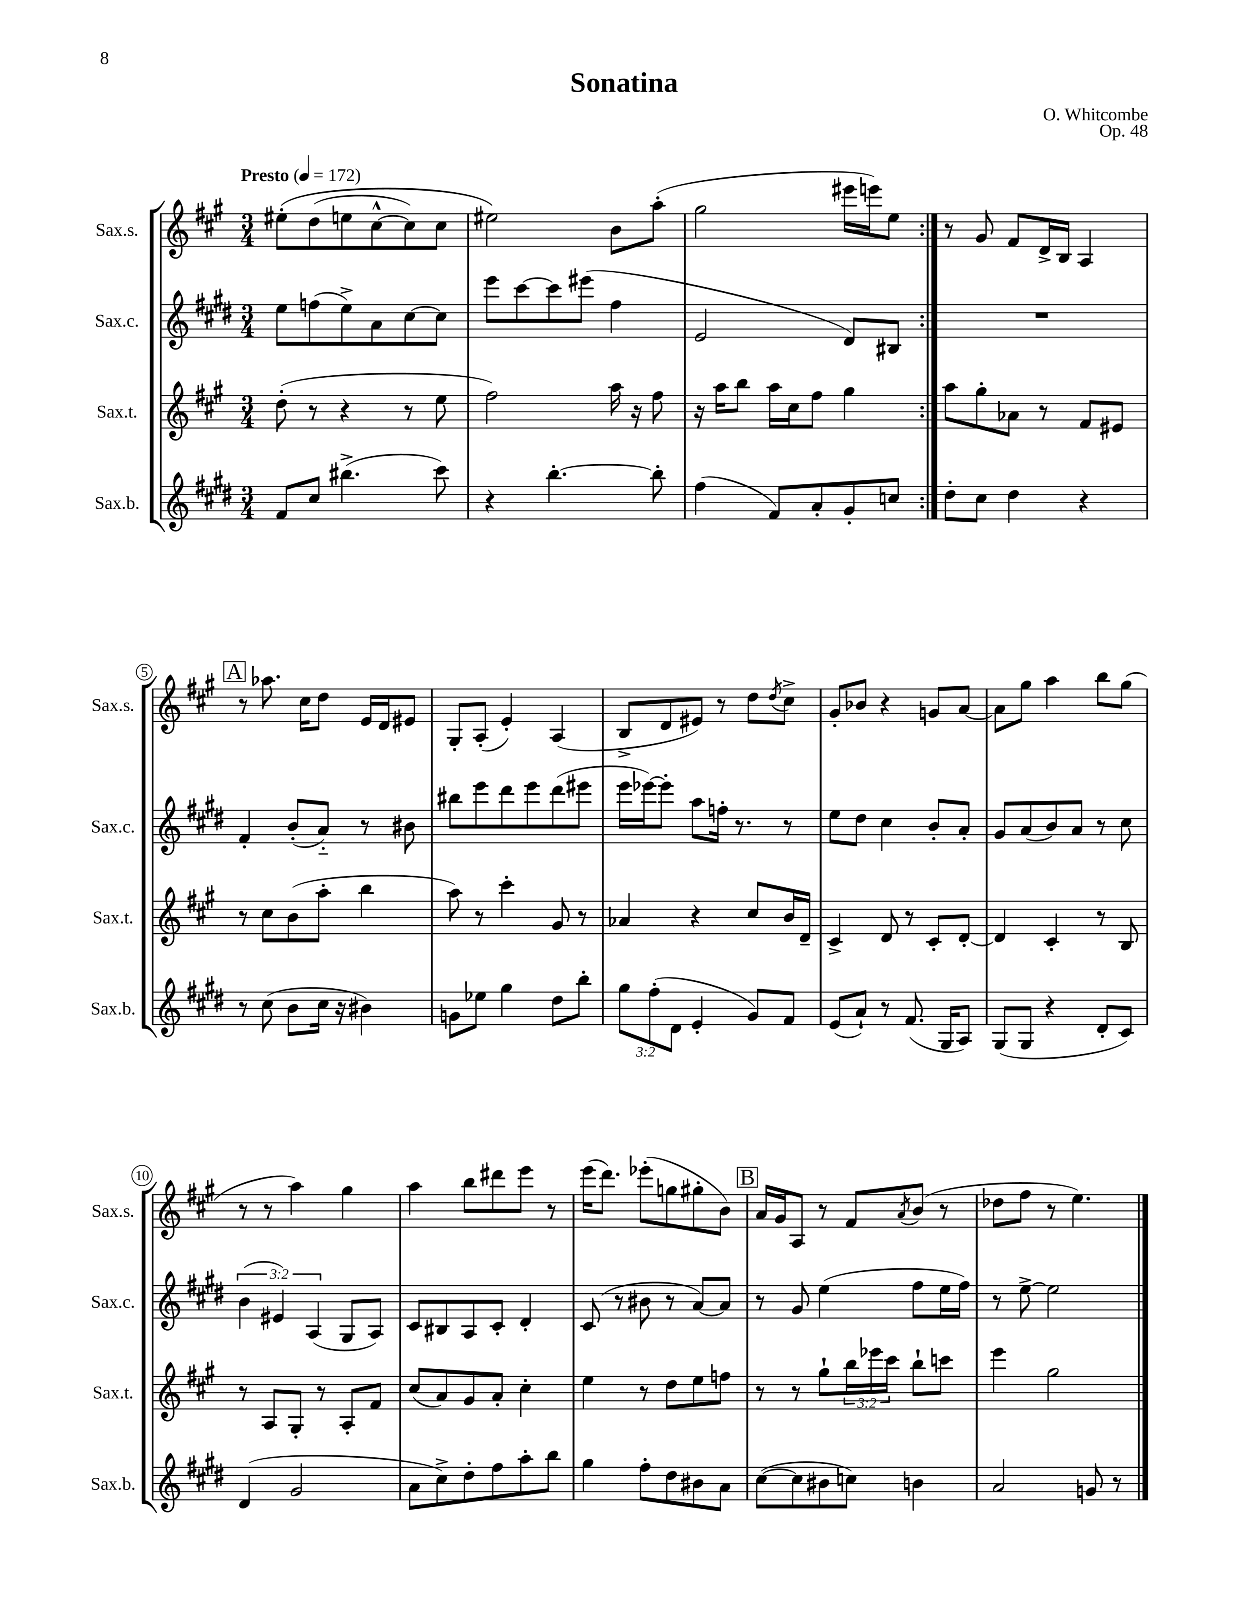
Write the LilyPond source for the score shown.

\header { title = "Sonatina" composer = "O. Whitcombe" opus = "Op. 48" }
<<
\new StaffGroup <<
\new Staff = "s0" \with { instrumentName = "Sax.s." shortInstrumentName = "Sax.s." } {
    \clef treble \key a \major \numericTimeSignature \time 3/4 \tempo "Presto" 4 = 172
    \repeat volta 2 { eis''8-.\( d''8( e''8 cis''8~-^ cis''8) cis''8 |
    eis''2\) b'8 a''8-.( |
    gis''2 eis'''16 e'''16) e''8 | }
    r8 gis'8 fis'8 d'16-> b16 a4 |
    \mark \markup { \box "A" } r8 aes''8. cis''16 d''8 e'16 d'16 eis'8 |
    gis8-. a8-.( e'4-.) a4( |
    b8-> d'8 eis'8) r8 d''8 \acciaccatura { d''8 } cis''8-> |
    gis'8-. bes'8 r4 g'8 a'8~ |
    a'8 gis''8 a''4 b''8 gis''8( |
    r8 r8 a''4) gis''4 |
    a''4 b''8 dis'''8 e'''8 r8 |
    e'''16( d'''8.) ees'''8-.( g''8 gis''8-. b'8) |
    \mark \markup { \box "B" } a'16 gis'16 a8 r8 fis'8 \acciaccatura { a'8 } b'8( r8 |
    des''8 fis''8 r8 e''4.) \bar "|." |
}
\new Staff = "s1" \with { instrumentName = "Sax.c." shortInstrumentName = "Sax.c." } {
    \clef treble \key e \major \numericTimeSignature \time 3/4 \override Staff.TupletNumber.text = #tuplet-number::calc-fraction-text
    \repeat volta 2 { e''8 f''8( e''8->) a'8 cis''8~ cis''8 |
    e'''8 cis'''8~ cis'''8 eis'''8( fis''4 |
    e'2 dis'8) bis8 | }
    R2. |
    \mark \markup { \box "A" } fis'4-. b'8-.( a'8-_) r8 bis'8 |
    bis''8 e'''8 dis'''8 e'''8 dis'''8( eis'''8 |
    e'''16 ees'''16~) ees'''8-. a''8 f''16-. r8. r8 |
    e''8 dis''8 cis''4 b'8-. a'8-. |
    gis'8 a'8( b'8) a'8 r8 cis''8 |
    \tuplet 3/2 { b'4( eis'4) a4( } gis8 a8) |
    cis'8 bis8 a8 cis'8-. dis'4-. |
    cis'8( r8 bis'8 r8 a'8~) a'8 |
    \mark \markup { \box "B" } r8 gis'8 e''4( fis''8 e''16 fis''16) |
    r8 e''8~-> e''2 \bar "|." |
}
\new Staff = "s2" \with { instrumentName = "Sax.t." shortInstrumentName = "Sax.t." } {
    \clef treble \key a \major \numericTimeSignature \time 3/4 \override Staff.TupletNumber.text = #tuplet-number::calc-fraction-text
    \repeat volta 2 { d''8-.( r8 r4 r8 e''8 |
    fis''2) a''16 r16 fis''8 |
    r16 a''16 b''8 a''16 cis''16 fis''8 gis''4 | }
    a''8 gis''8-. aes'8 r8 fis'8 eis'8 |
    \mark \markup { \box "A" } r8 cis''8 b'8( a''8-. b''4 |
    a''8) r8 cis'''4-. gis'8 r8 |
    aes'4 r4 cis''8 b'16 d'16-- |
    cis'4-> d'8 r8 cis'8-. d'8~-. |
    d'4 cis'4-. r8 b8 |
    r8 a8 gis8-. r8 a8-. fis'8 |
    cis''8( a'8) gis'8 a'8-. cis''4-. |
    e''4 r8 d''8 e''8 f''8 |
    \mark \markup { \box "B" } r8 r8 gis''8-! \tuplet 3/2 { b''16 ees'''16 cis'''16 } b''8-! c'''8 |
    e'''4 gis''2 \bar "|." |
}
\new Staff = "s3" \with { instrumentName = "Sax.b." shortInstrumentName = "Sax.b." } {
    \clef treble \key e \major \numericTimeSignature \time 3/4 \override Staff.TupletNumber.text = #tuplet-number::calc-fraction-text
    \repeat volta 2 { fis'8 cis''8 bis''4.->( cis'''8) |
    r4 b''4.~-. b''8-. |
    fis''4( fis'8) a'8-. gis'8-. c''8 | }
    dis''8-. cis''8 dis''4 r4 |
    \mark \markup { \box "A" } r8 cis''8( b'8 cis''16 r16 bis'4) |
    g'8 ees''8 gis''4 dis''8 b''8-. |
    \tuplet 3/2 { gis''8 fis''8-.( dis'8 } e'4-. gis'8) fis'8 |
    e'8( a'8-!) r8 fis'8.( gis16 a8) |
    gis8( gis8 r4 dis'8-. cis'8) |
    dis'4( gis'2 |
    a'8 cis''8->) dis''8-. fis''8 a''8-. b''8 |
    gis''4 fis''8-. dis''8 bis'8 a'8 |
    \mark \markup { \box "B" } cis''8~( cis''8 bis'8 c''8) b'4 |
    a'2 g'8 r8 \bar "|." |
}
>>
>>
\layout { \context { \Score \override BarNumber.stencil = #(make-stencil-circler 0.1 0.3 ly:text-interface::print) } }
